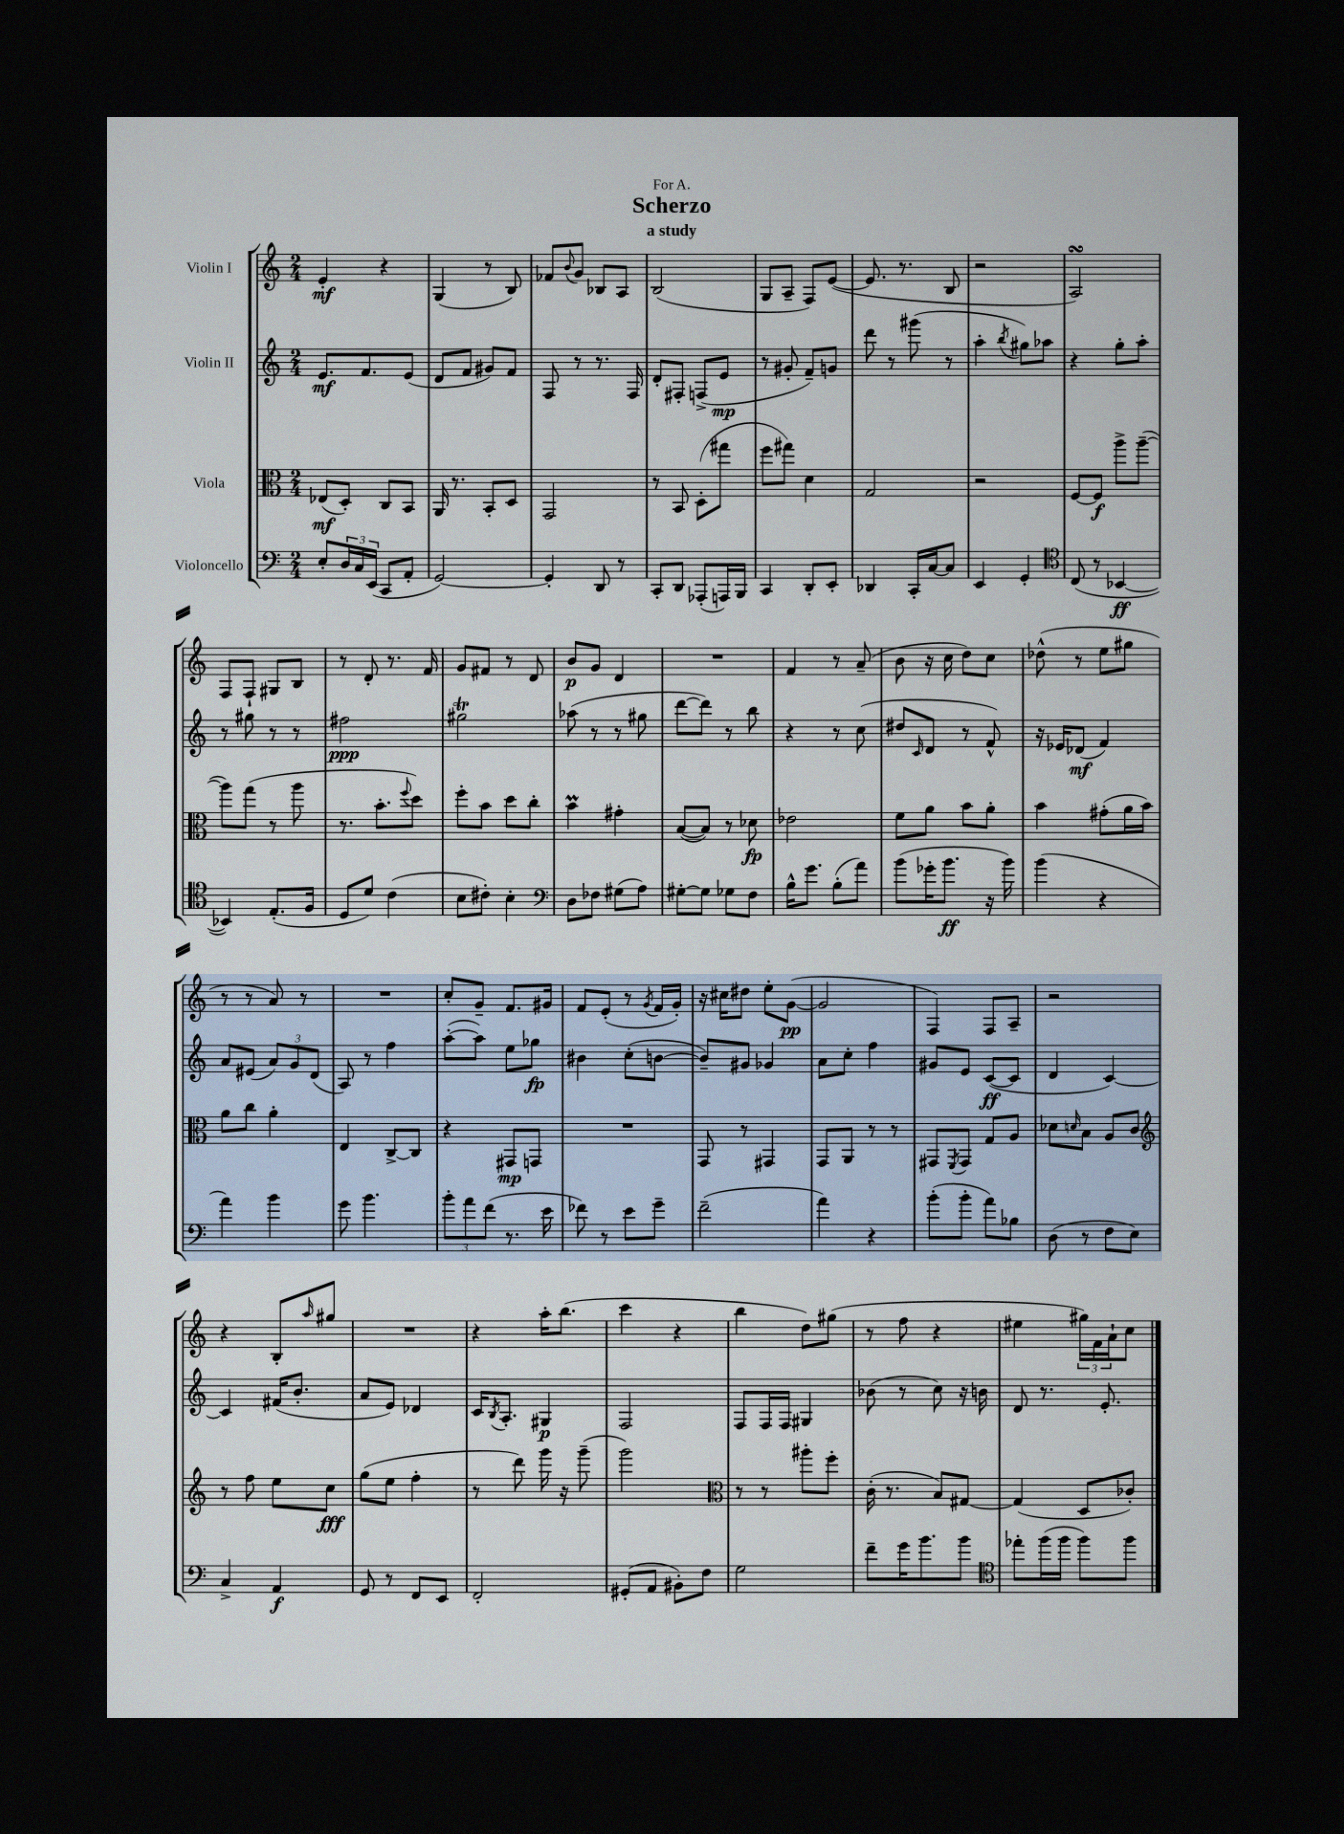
\header { title = "Scherzo" subtitle = "a study" dedication = "For A." }
<<
\new StaffGroup <<
\new Staff = "s0" \with { instrumentName = "Violin I" } {
    \clef treble \key c \major \numericTimeSignature \time 2/4
    e'4-.\mf r4 |
    g4( r8 b8) |
    fes'8 \appoggiatura { b'8 } g'8 bes8 a8 |
    b2( |
    g8 a8-- f8) e'8~( |
    e'8. r8. b8 |
    r2 |
    a2\turn) |
    f8 f8-! gis8 b8 |
    r8 d'8-. r8. f'16 |
    g'8 fis'8 r8 d'8 |
    b'8\p g'8 d'4 |
    R2 |
    f'4 r8 a'8--( |
    b'8 r16 c''16 d''8) c''8 |
    des''8-^( r8 e''8 gis''8 |
    r8 r8 a'8) r8 |
    R2 |
    c''8-. g'8-- f'8. gis'16 |
    f'8 e'8-.( r8 \acciaccatura { g'8 } f'16 g'16-.) |
    r16 cis''16 dis''8 e''8-. g'8~\pp( |
    g'2 |
    f4) f8 a8-- |
    r2 |
    r4 b8-. \grace { a''16 } gis''8 |
    R2 |
    r4 a''16-. b''8.( |
    c'''4 r4 |
    b''4 d''8) gis''8( |
    r8 f''8 r4 |
    eis''4 \tuplet 3/2 { gis''16) f'16 a'16-! } c''8 \bar "|." |
}
\new Staff = "s1" \with { instrumentName = "Violin II" } {
    \clef treble \key c \major \numericTimeSignature \time 2/4
    e'8.\mf f'8. e'8( |
    d'8 f'8 gis'8) f'8 |
    f8 r8 r8. f16 |
    d'8-. fis8-. f8->( e'8\mp |
    r8 gis'8-. f'8--) g'8 |
    d'''8 r8 gis'''8( r8 |
    a''4-. \acciaccatura { b''8 } gis''8) aes''8 |
    r4 g''8-. a''8-. |
    r8 gis''8 r8 r8 |
    fis''2\ppp |
    gis''2\trill |
    aes''8( r8 r8 gis''8 |
    d'''8~ d'''8) r8 b''8 |
    r4 r8 c''8( |
    dis''8 \grace { c'16 } d'8 r8 f'8-^) |
    r16 ees'16 des'8\mf( f'4) |
    a'8 eis'8( \tuplet 3/2 { a'8) g'8 d'8( } |
    a8) r8 f''4 |
    a''8~-.( a''8) e''8 ges''8\fp |
    bis'4 c''8-.( b'8~ |
    b'8--) gis'8 ges'4 |
    a'8 c''8-. f''4 |
    gis'8 e'8 c'8~\ff( c'8 |
    d'4 c'4~) |
    c'4 fis'16( b'8.-. |
    a'8 e'8) des'4 |
    c'16 \acciaccatura { b8 } a8.-. gis4\p |
    f2 |
    f8 f16 f16 gis4 |
    bes'8( r8 c''8) r16 b'16 |
    d'8 r8. e'8.-. \bar "|." |
}
\new Staff = "s2" \with { instrumentName = "Viola" } {
    \clef alto \key c \major \numericTimeSignature \time 2/4
    ees8\mf( d8-.) c8 b,8 |
    a,16 r8. b,8-. d8 |
    g,2 |
    r8 b,8 d8-.( gis''8 |
    f''8 gis''8) d'4 |
    g2 |
    r2 |
    f8~ f8\f a''8-> a''8~--( |
    a''8) g''8( r8 a''8 |
    r8. b'8.-. \appoggiatura { f''8 } d''8) |
    f''8-. b'8 d''8 c''8-. |
    b'4\prall gis'4-. |
    b8~( b8) r8 des'8\fp |
    ees'2 |
    f'8 a'8 b'8 a'8-. |
    b'4 gis'8-.( a'16 b'16) |
    a'8 c''8 a'4-. |
    e4 c8~-> c8 |
    r4 gis,8\mp g,8 |
    R2 |
    g,8 r8 gis,4 |
    g,8 a,8 r8 r8 |
    gis,8 \acciaccatura { f,8 } gis,8 g8 a8 |
    des'8 \grace { d'16 } b8 a8 c'8 |
    \clef treble r8 f''8 e''8 c''8\fff |
    g''8( e''8 f''4-. |
    r8 d'''8) g'''16 r16 g'''8--( |
    g'''2) |
    \clef alto r8 r8 ais''8-. f''8-. |
    c'16-.( r8. b8) gis8~ |
    gis4( d8 ces'8-.) \bar "|." |
}
\new Staff = "s3" \with { instrumentName = "Violoncello" } {
    \clef bass \key c \major \numericTimeSignature \time 2/4
    e8-. \tuplet 3/2 { d16 c16 e,16( } c,8 a,8-. |
    g,2~) |
    g,4-. d,8 r8 |
    c,8-. d,8 aes,,8-.( a,,16) b,,16 |
    c,4 d,8-. e,8-. |
    des,4 c,16-. c16~ c8 |
    e,4 g,4-. |
    \clef tenor c8( r8 bes,4~\ff |
    bes,4) e8.-.( f16 |
    d8 d'8) c'4( |
    b8 cis'8-.) b4-. |
    \clef bass d8 fes8 gis8( a8) |
    gis8~-. gis8 ges8 f8 |
    b16-^ g'8. b8-.( a'8) |
    b'8( ges'16-. b'8.\ff r16 b'16) |
    b'4( r4 |
    a'4) b'4 |
    g'8 b'4. |
    \tuplet 3/2 { b'8-. a'8 f'8( } r8. e'16 |
    fes'8) r8 e'8 g'8-- |
    f'2--( |
    a'4) r4 |
    b'8-.( b'8-. a'8) bes8 |
    d8( r8 f8 e8) |
    c4-> a,4\f |
    g,8 r8 f,8 e,8 |
    f,2-. |
    gis,8-.( a,8 bis,8-.) f8 |
    g2 |
    f'8-- g'16 b'8. b'8 |
    \clef tenor ees''8-. f''16( f''16 f''8) f''8 \bar "|." |
}
>>
>>
\layout { \context { \Score \remove "Bar_number_engraver" } }
